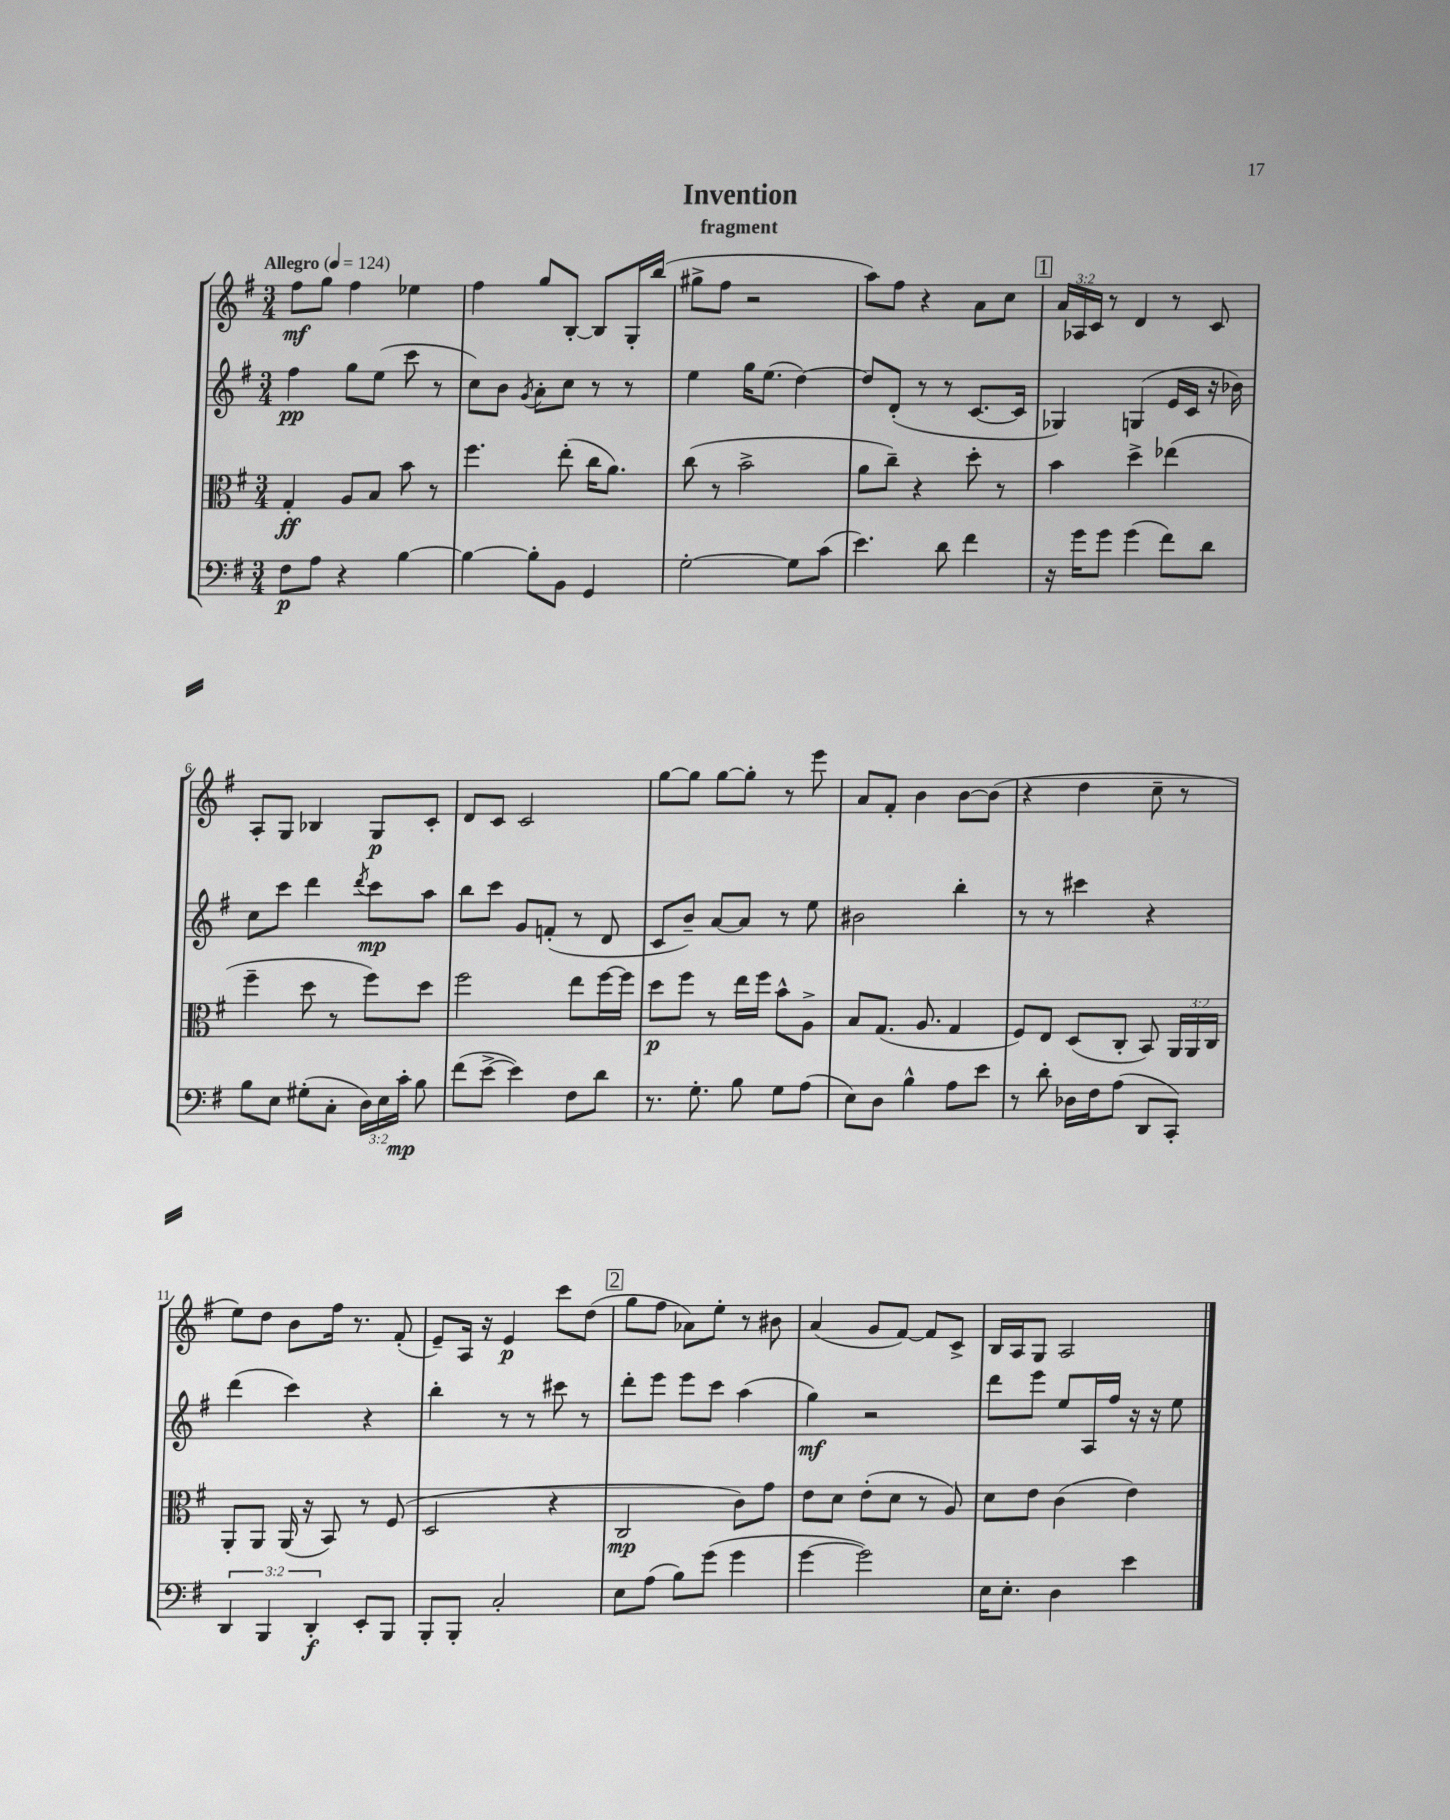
\header { title = "Invention" subtitle = "fragment" }
<<
\new StaffGroup <<
\new Staff = "s0" {
    \clef treble \key g \major \numericTimeSignature \time 3/4 \override Staff.TupletNumber.text = #tuplet-number::calc-fraction-text \tempo "Allegro" 4 = 124
    \autoBeamOff fis''8[\mf g''8] fis''4 ees''4 |
    fis''4 g''8[ b8]~-. b8[ g16-. b''16]( |
    gis''8[-> fis''8] r2 |
    a''8[) fis''8] r4 a'8[ c''8] |
    \mark \markup { \box "1" } \tuplet 3/2 { a'16[ aes16 c'16] } r8 d'4 r8 c'8 |
    a8[-. g8] bes4 g8[\p c'8]-. |
    d'8[ c'8] c'2 |
    g''8[~ g''8] g''8[~ g''8]-. r8 e'''8 |
    a'8[ fis'8]-. b'4 b'8[~ b'8]( |
    r4 d''4 c''8-- r8 |
    e''8[) d''8] b'8[ fis''16] r8. fis'8-.( |
    e'8[--) a16] r16 e'4\p c'''8[ d''8]( |
    \mark \markup { \box "2" } g''8[ fis''8] aes'8[) e''8]-. r8 bis'8 |
    a'4( g'8[ fis'8]~) fis'8[ c'8]-> |
    b16[ a16 g8] a2 \bar "|." |
}
\new Staff = "s1" {
    \clef treble \key g \major \numericTimeSignature \time 3/4
    \autoBeamOff fis''4\pp g''8[ e''8]( c'''8 r8 |
    c''8[) b'8] \acciaccatura { g'8 } a'8[-. c''8] r8 r8 |
    e''4 g''16[ e''8.]( d''4~) |
    d''8[ d'8]-.( r8 r8 c'8.[~ c'16] |
    \mark \markup { \box "1" } ges4) g4( e'16[ c'16] r16 bes'16) |
    c''8[ c'''8] d'''4 \acciaccatura { d'''8 } c'''8[\mp a''8] |
    b''8[ c'''8] g'8[ f'8]-.( r8 d'8 |
    c'8[ b'8]--) a'8[~ a'8] r8 e''8 |
    bis'2 b''4-. |
    r8 r8 cis'''4 r4 |
    d'''4( c'''4) r4 |
    b''4-. r8 r8 cis'''8 r8 |
    \mark \markup { \box "2" } d'''8[-. e'''8] e'''8[ c'''8] a''4( |
    g''4\mf) r2 |
    d'''8[ e'''8] e''8[ a16 fis''16] r16 r16 e''8 \bar "|." |
}
\new Staff = "s2" {
    \clef alto \key g \major \numericTimeSignature \time 3/4 \override Staff.TupletNumber.text = #tuplet-number::calc-fraction-text
    \autoBeamOff g4-.\ff a8[ b8] b'8 r8 |
    fis''4. e''8-.( c''16[ a'8.]) |
    c''8( r8 b'2-> |
    a'8[ c''8]--) r4 d''8-. r8 |
    \mark \markup { \box "1" } b'4 d''4-> ees''4( |
    fis''4-- d''8 r8 fis''8[) d''8] |
    fis''2 e''8[ fis''16~ fis''16] |
    d''8[\p fis''8] r8 e''16[ fis''16] b'8[-^ a8]-> |
    b8[ g8.]( a8. g4 |
    fis8[) e8] d8[( c8]-. b,8) \tuplet 3/2 { a,16[ a,16 c16] } |
    a,8[-. a,8] a,16( r16 b,8) r8 fis8( |
    d2 r4 |
    \mark \markup { \box "2" } c2\mp c'8[) g'8] |
    e'8[ d'8] e'8[-.( d'8] r8 a8) |
    d'8[ e'8] c'4( e'4) \bar "|." |
}
\new Staff = "s3" {
    \clef bass \key g \major \numericTimeSignature \time 3/4 \override Staff.TupletNumber.text = #tuplet-number::calc-fraction-text
    \autoBeamOff fis8[\p a8] r4 b4~ |
    b4~ b8[-. b,8] g,4 |
    g2~-. g8[ c'8]( |
    e'4.) d'8 fis'4 |
    \mark \markup { \box "1" } r16 g'16[ g'8] g'4( fis'8[) d'8] |
    b8[ e8] gis8[-.( c8]-. \tuplet 3/2 { d16[) e16 c'16]-.\mp } b8 |
    fis'8[( e'8]~-> e'4) fis8[ d'8] |
    r8. g8.-. b8 g8[ a8]( |
    e8[) d8] b4-^ a8[ e'8] |
    r8 d'8-. des16[ fis16 a8]( d,8[ c,8]-.) |
    \tuplet 3/2 { d,4 b,,4 d,4-.\f } e,8[-. b,,8] |
    b,,8[-. b,,8]-. c2-. |
    \mark \markup { \box "2" } e8[ a8]( b8[) g'8]( g'4 |
    g'4~ g'2) |
    e16[ e8.]-. d4 e'4 \bar "|." |
}
>>
>>
